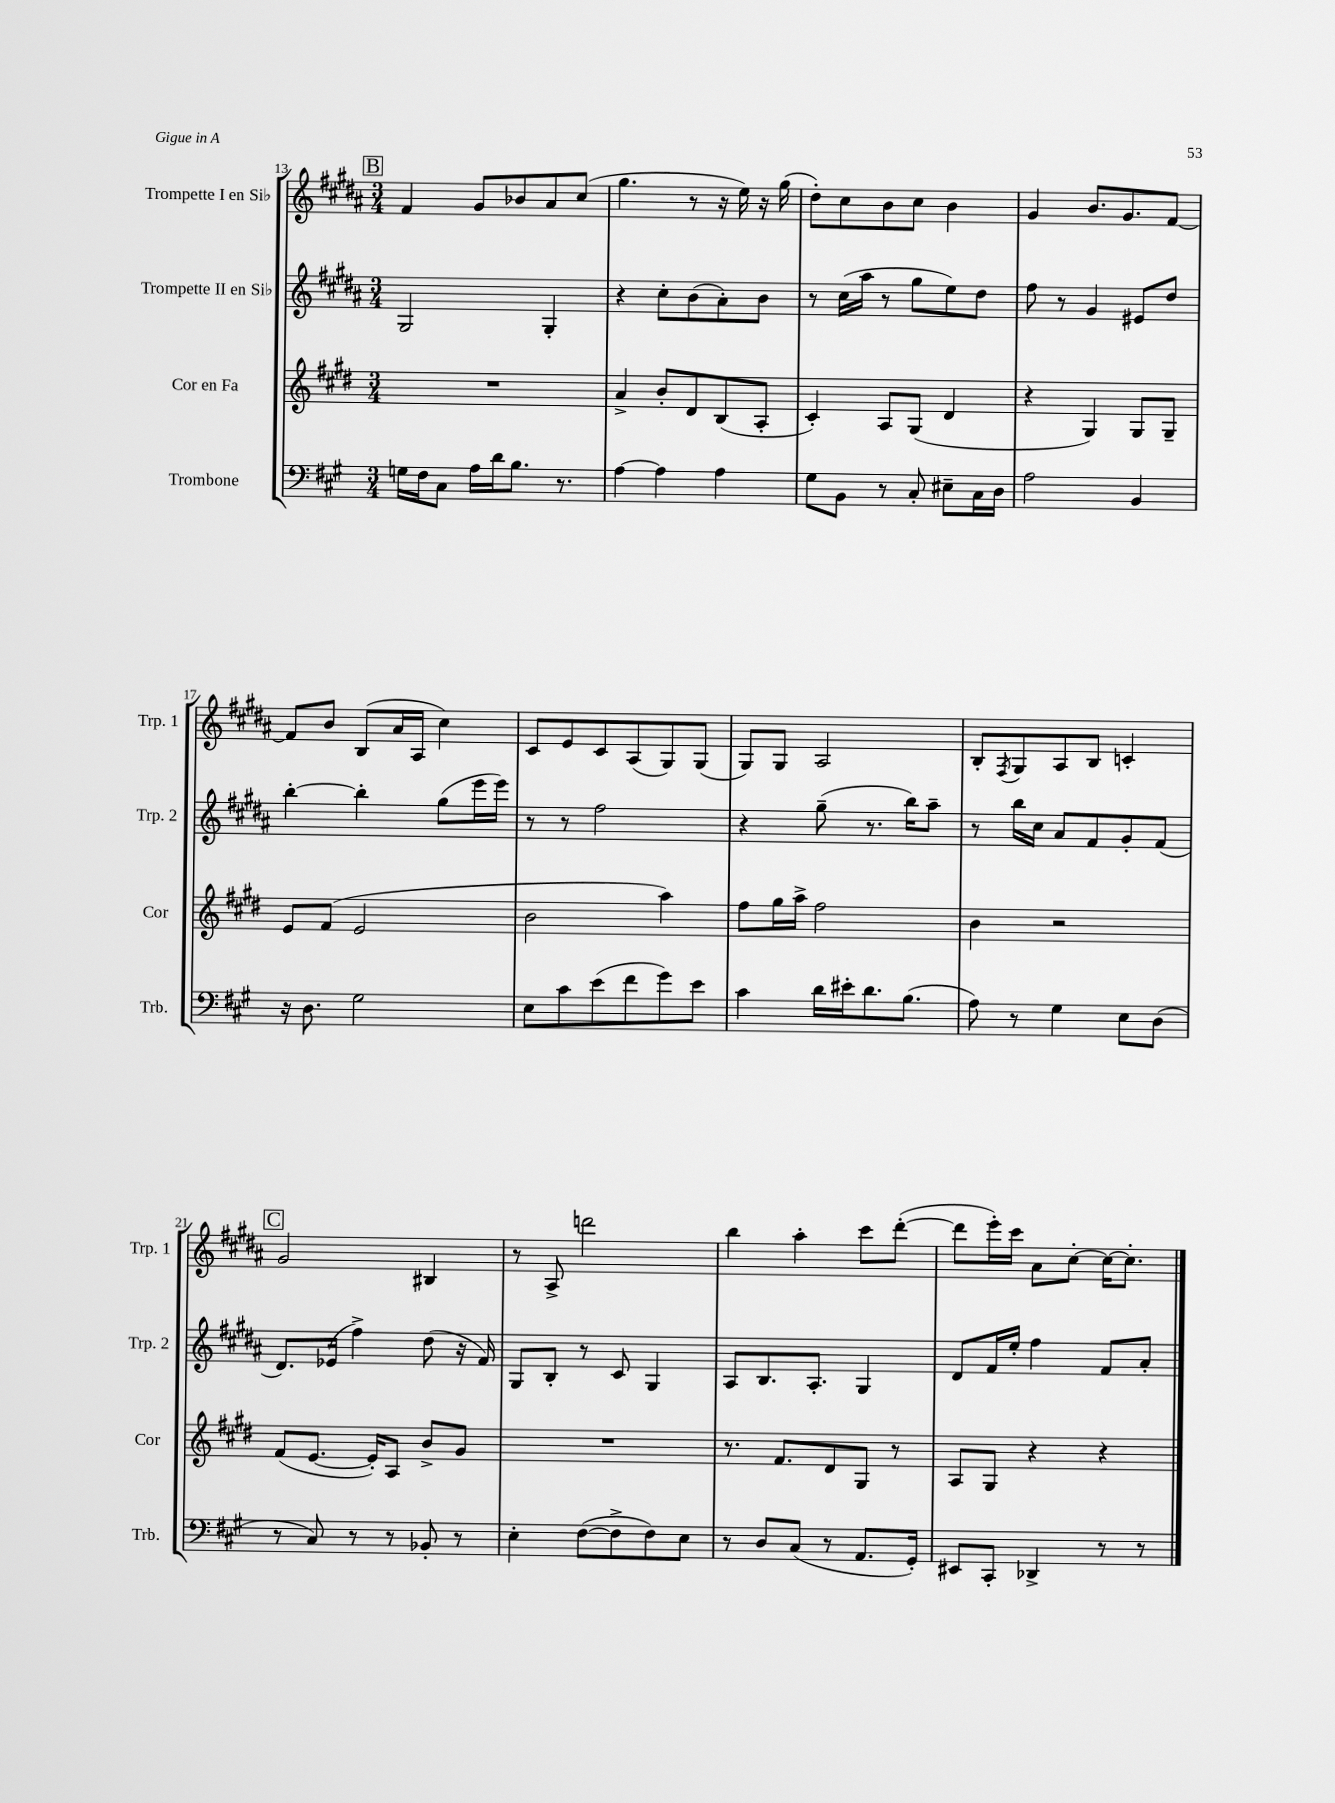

**kern	**kern	**kern	**kern
*part4	*part3	*part2	*part1
*staff4	*staff3	*staff2	*staff1
*I"Trombone	*I"Cor en Fa	*I"Trompette II en Si♭	*I"Trompette I en Si♭
*I'Trb.	*I'Cor	*I'Trp. 2	*I'Trp. 1
*clefF4	*clefG2	*clefG2	*clefG2
*k[f#c#g#]	*k[f#c#g#d#]	*k[f#c#g#d#a#]	*k[f#c#g#d#a#]
*M3/4	*M3/4	*M3/4	*M3/4
!!LO:REH:place=s1:t=B
=13	=13	=13	=13
16Gn\LL	2.r	2G#/	4f#/
16F#\J	.	.	.
8C#\J	.	.	.
16A\LL	.	.	8g#/L
16d\J	.	.	.
8.B\J	.	.	8b-X/
.	.	4G#'/	8a#/
8.r	.	.	.
.	.	.	(8cc#/J
=14	=14	=14	=14
[4A\	4a^/	4r	4.gg#\
4A\]	8b'/L	8cc#'\L	.
.	8d#/	(8b\	8r
4A\	(8B/	8a#'\)	16r
.	.	.	16ee\)
.	8A'/J	8b\J	16r
.	.	.	(16gg#\
=15	=15	=15	=15
8G#\L	4c#'/)	8r	8dd#'\L)
8BB\J	.	(16cc#\LL	8cc#\
.	.	16aa#\JJ	.
8r	8A/L	8r	8b\
8C#'/	(8G#/J	8gg#\L	8cc#\J
8E#X~\L	4d#/	8ee\)	4b\
16C#\L	.	8dd#\J	.
16D\JJ	.	.	.
=16	=16	=16	=16
2A\	4r	8ff#\	4g#/
.	.	8r	.
.	4G#/)	4g#/	8.b/L
.	.	.	8.g#/
4BB/	8G#/L	8e#X/L	.
.	8G#~/J	8dd#/J	[8f#/J
!!LO:LB:g=z
=17	=17	=17	=17
16r	8e/L	[4bb'\	8f#/L]
8.D\	.	.	.
.	(8f#/J	.	8b/J
2G#\	2e/	4bb'\]	(8B/L
.	.	.	16a#/L
.	.	.	16A#/JJ
.	.	(8gg#\L	4cc#\)
.	.	16eee\L	.
.	.	16eee\JJ)	.
=18	=18	=18	=18
8E\L	2b\	8r	8c#/L
8c#\	.	8r	8e/
(8e\	.	2ff#\	8c#/
8f#\	.	.	(8A#/
8g#\)	4aa\)	.	8G#/)
8e\J	.	.	(8G#/J
=19	=19	=19	=19
4c#\	8ff#\L	4r	8G#/L)
.	16gg#\L	.	8G#/J
.	16aa^\JJ	.	.
16d\LL	2ff#\	(8gg#~\	2A#/
16e#X'\J	.	.	.
8.d\	.	8.r	.
(8.B\J	.	16bb\KL)	.
.	.	8aa#~\J	.
=20	=20	=20	=20
8A\)	4b\	8r	8B'/L
.	.	.	8qF#/
8r	.	16bb\LL	8G#/
.	.	16cc#\JJ	.
4G#\	2r	8a#/L	8A#/
.	.	8f#/	8B/J
8E\L	.	8g#'/	4cn'/
(8D\J	.	(8f#/J	.
!!LO:LB:g=z
!!LO:REH:place=s1:t=C
=21	=21	=21	=21
8r	(8f#/L	8.d#/L)	2g#/
8C#/)	[8.e/J	.	.
.	.	(16e-X/Jk	.
8r	.	4ff#^\)	.
.	16e'/KL])	.	.
8r	8A/J	.	.
8BB-X'/	8b^/L	(8dd#\	4B#X/
8r	8g#/J	16r	.
.	.	16f#/)	.
=22	=22	=22	=22
4E'\	2.r	8G#/L	8r
.	.	8B'/J	8A#^/
([8F#\L	.	8r	2dddn\
8F#^\]	.	8c#/	.
8F#\)	.	4G#/	.
8E\J	.	.	.
=23	=23	=23	=23
8r	8.r	8A#/L	4bb\
8D/L	.	8.B/	.
.	8.f#/L	.	.
(8C#/J	.	.	4aa#'\
.	.	8.A#'/J	.
8r	8d#/	.	.
8.AA/L	8G#/J	4G#/	8ccc#\L
.	8r	.	([8ddd#'\J
16GG#'/Jk)	.	.	.
=24	=24	=24	=24
8EE#X/L	8A/L	8d#/L	8ddd#\L]
8CC#'/J	8G#/J	16f#/L	16eee'\L)
.	.	16ee'/JJ	16ccc#\JJ
4DD-X^/	4r	4ff#\	8a#\L
.	.	.	[8cc#'\J
8r	4r	8f#/L	16cc#\KL_
.	.	.	8.cc#'\J]
8r	.	8a#'/J	.
==	==	==	==
*-	*-	*-	*-
